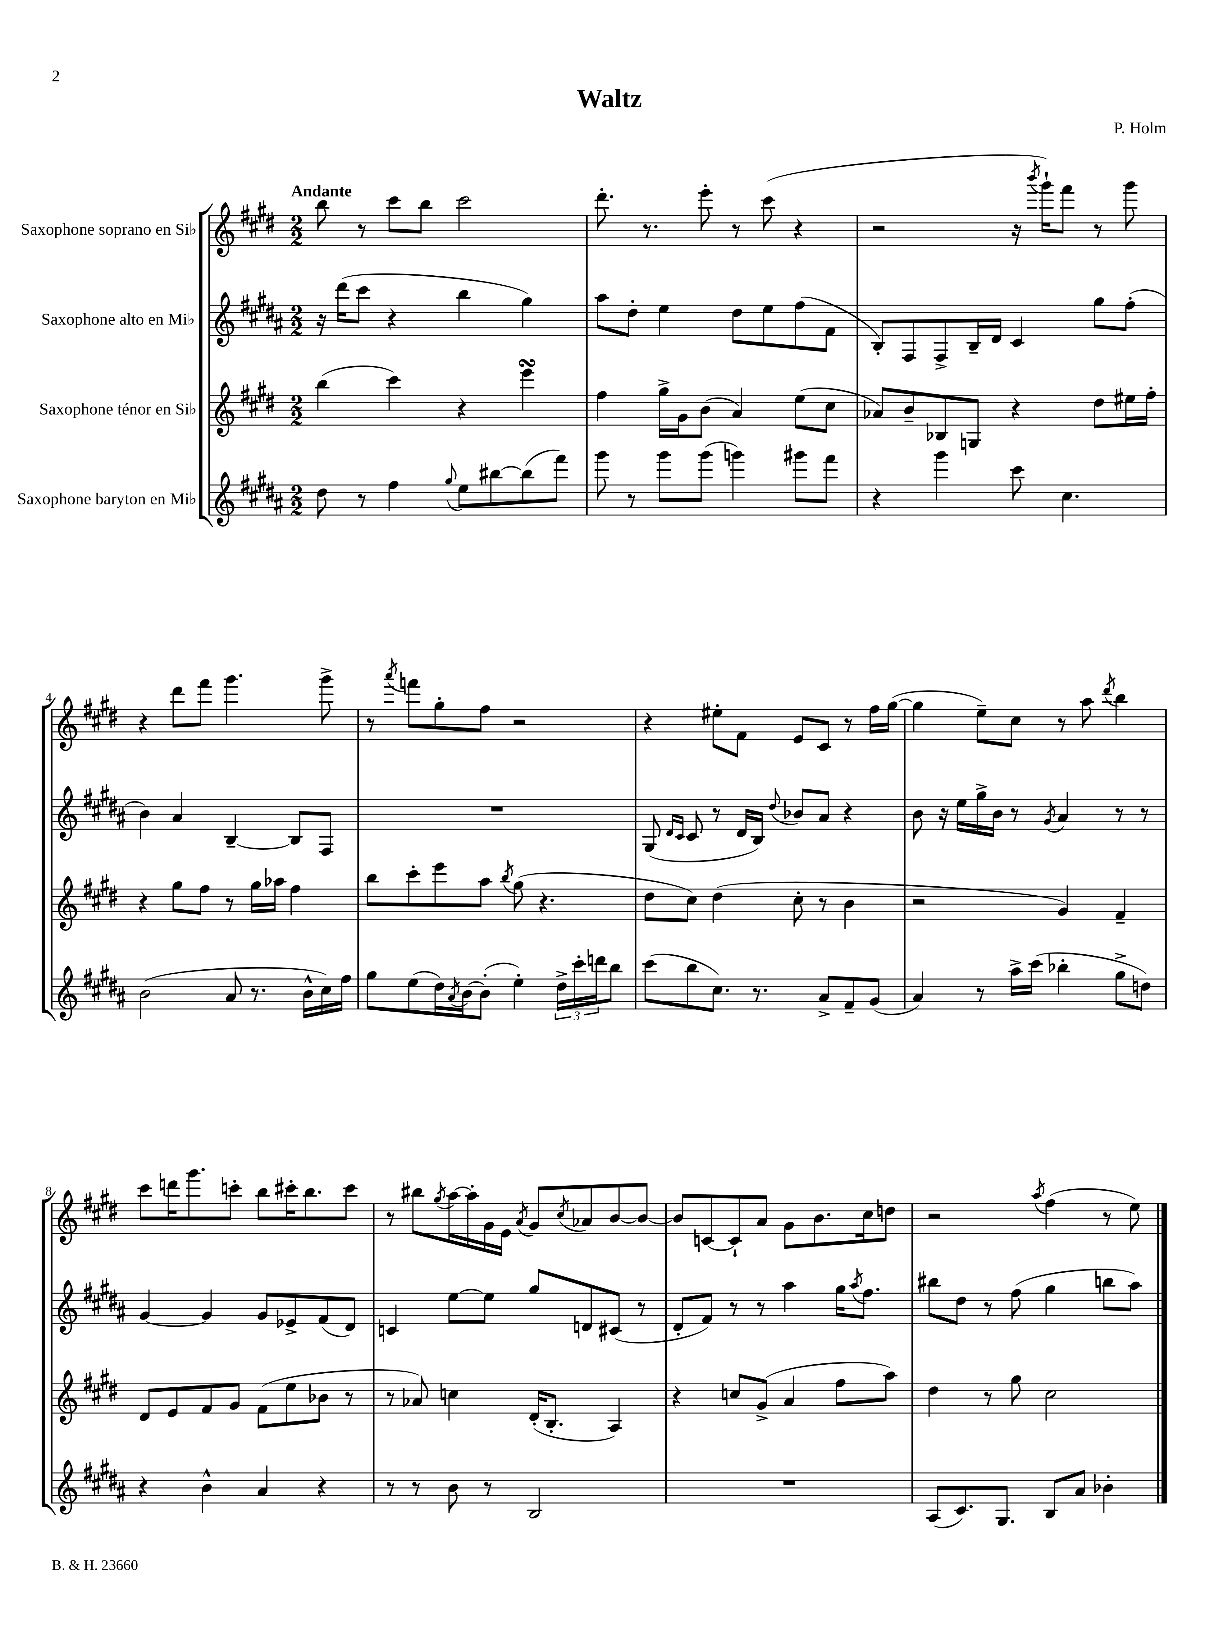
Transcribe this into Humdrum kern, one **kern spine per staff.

**kern	**kern	**kern	**kern
*staff4	*staff3	*staff2	*staff1
*clefG2	*clefG2	*clefG2	*clefG2
*k[f#c#g#d#a#]	*k[f#c#g#d#]	*k[f#c#g#d#a#]	*k[f#c#g#d#]
*M2/2	*M2/2	*M2/2	*M2/2
8dd#\	(4bb\	16r	8bb\
.	.	(16ddd#\LK	.
8r	.	8ccc#\J	8r
4ff#\	4ccc#\)	4r	8ccc#\L
.	.	.	8bb\J
8qqgg#/	.	.	.
8ee\L	4r	4bb\	2ccc#\
[8bb#\	.	.	.
(8bb#\]	4eee\	4gg#\)	.
8fff#\J)	.	.	.
=	=	=	=
8ggg#\	4ff#\	8aa#\L	8.ddd#'\
8r	.	8dd#'\J	.
.	.	.	8.r
8ggg#\L	16gg#^\LL	4ee\	.
.	16g#\J	.	.
(8ggg#\J	(8b\J	.	8eee'\
4ggg\)	4a/)	8dd#\L	8r
.	.	8ee\	(8ccc#\
8ggg#\L	(8ee\L	(8ff#\	4r
8fff#\J	8cc#\J	8f#\J	.
=	=	=	=
4r	8a-/L)	8B'/L)	2r
.	8b~/	8F#/	.
4ggg#\	8B-/	8F#^/	.
.	8G/J	16B~/L	.
.	.	16d#/JJ	.
8ccc#\	4r	4c#/	16r
.	.	.	8qbbb/
.	.	.	16ggg#`\LK)
4.cc#\	.	.	8fff#\J
.	8dd#\L	8gg#\L	8r
.	16ee#\L	(8ff#'\J	8ggg#\
.	16ff#'\JJ	.	.
=	=	=	=
(2b\	4r	4b\)	4r
.	8gg#\L	4a#/	8ddd#\L
.	8ff#\J	.	8fff#\J
8a#/	8r	[4B~/	4.ggg#\
8.r	16gg#\LL	.	.
.	16aa-\JJ	.	.
.	4ff#\	8B/]L	.
16b^^\LL	.	.	.
16cc#\)	.	8F#/J	8ggg#^\
16ff#\JJ	.	.	.
=	=	=	=
8gg#\L	8bb\L	1r	8r
.	.	.	8qaaa/
(8ee\	8ccc#'\	.	8fff\L
16dd#\L)	8eee\	.	8gg#'\
8qa#/	.	.	.
[16b\J	.	.	.
(8b'\]J	8aa\J	.	8ff#\J
.	8qbb/	.	.
4ee'\)	(8gg#\	.	2r
.	4.r	.	.
24dd#^\LL	.	.	.
24ccc#'\	.	.	.
24ddd\J	.	.	.
8bb\J	.	.	.
=	=	=	=
(8ccc#\L	8dd#\L	(8G#/	4r
.	.	16qqd#/LL	.
.	.	16qqc#/JJ	.
8bb\	8cc#\J)	8c#/	.
8.cc#\J)	(4dd#\	8r	8ee#'\L
.	.	16d#/LL	8f#\J
8.r	.	16B/JJ)	.
.	.	8qqdd#/	.
.	8cc#'\	8b-/L	8e/L
8a#^/L	8r	8a#/J	8c#/J
8f#~/	4b\	4r	8r
(8g#/J	.	.	16ff#\LL
.	.	.	([16gg#\JJ
=	=	=	=
4a#/)	2r	8b\	4gg#\]
.	.	16r	.
.	.	16ee\LL	.
8r	.	16gg#^\	8ee~\L)
.	.	16b\JJ	.
16aa#^\LL	.	8r	8cc#\J
(16ccc#\JJ	.	.	.
.	.	8qg#/	.
4bb-'\	4g#/)	4a#/	8r
.	.	.	8aa\
.	.	.	8qddd#/
8gg#^\L	4f#~/	8r	4bb\
8dd\J)	.	8r	.
=	=	=	=
4r	8d#/L	[4g#/	8ccc#\L
.	8e/	.	16ddd\K
.	.	.	8.ggg#\
4b^^\	8f#/	4g#/]	.
.	8g#/J	.	8ccc'\J
4a#/	(8f#\L	8g#/L	8bb\L
.	8ee\	8e-^/	16ccc#'\K
.	.	.	8.bb\
4r	8b-\J	(8f#/	.
.	8r	8d#/J)	8ccc#\J
=	=	=	=
8r	8r	4c/	8r
8r	8a-/)	.	8bb#\L
.	.	.	8qgg#/
8b\	4cc\	[8ee\L	[16aa\L
.	.	.	16aa'\]
8r	.	8ee\]J	16g#\
.	.	.	16e\JJ
.	.	.	8qa/
2B/	(16d#'/LK	8gg#/L	8g#/L
.	8.B'/J	.	.
.	.	.	8qcc#/
.	.	8d/	8a-/
.	4A/)	(8c#/J	[8b/
.	.	8r	8b/_J
=	=	=	=
1r	4r	8d#'/L	8b/]L
.	.	8f#/J)	[8c/
.	8cc/L	8r	8c`/]
.	(8g#^/J	8r	8a/J
.	4a/	4aa#\	8g#\L
.	.	.	8.b\
.	8ff#\L	16gg#\LK	.
.	.	8qaa#/	.
.	.	8.ff#\J	16cc#\k
.	8aa\J)	.	8dd\J
=	=	=	=
(8A#/L	4dd#\	8bb#\L	2r
8.c#/)	.	8dd#\J	.
.	8r	8r	.
8.G#/J	.	.	.
.	8gg#\	(8ff#\	.
.	.	.	8qaa/
8B/L	2cc#\	4gg#\	(4ff#\
8a#/J	.	.	.
4b-'\	.	8bb\L	8r
.	.	8aa#\J)	8ee\)
==	==	==	==
*-	*-	*-	*-
